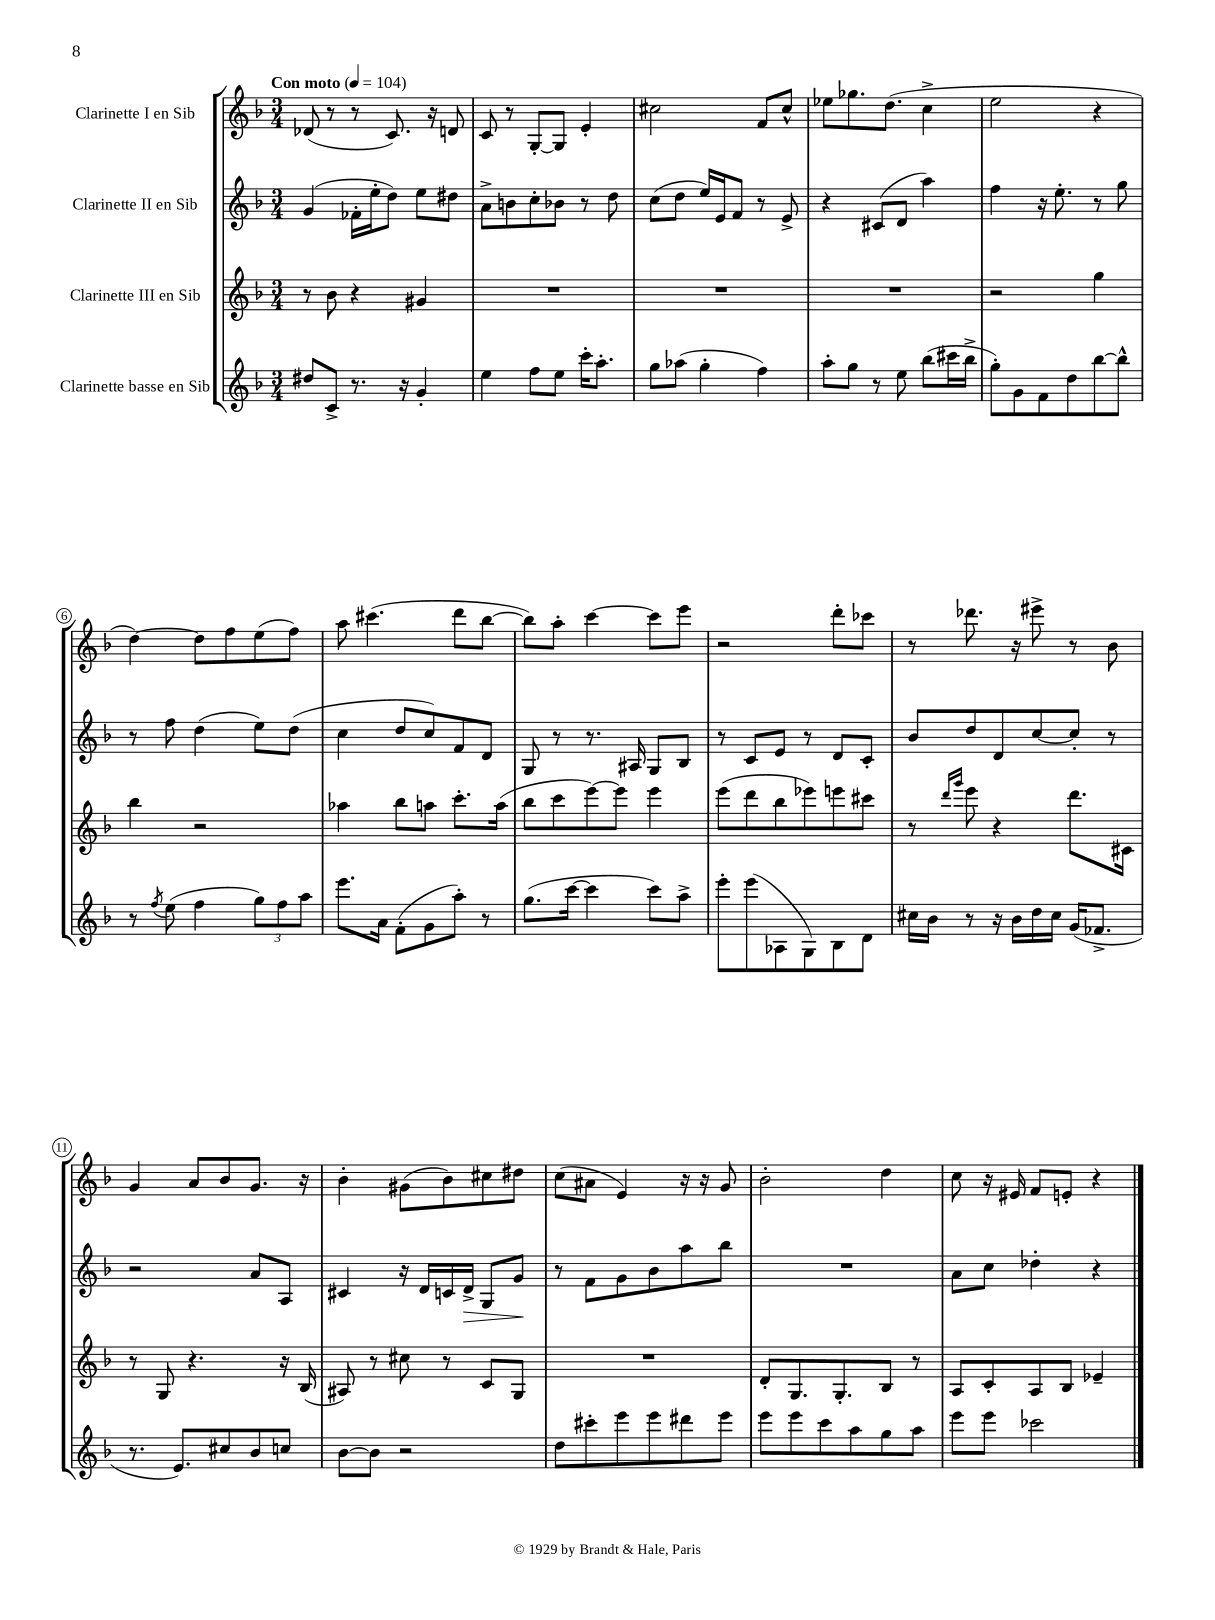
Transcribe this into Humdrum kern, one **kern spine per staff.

**kern	**kern	**kern	**kern
*staff4	*staff3	*staff2	*staff1
*clefG2	*clefG2	*clefG2	*clefG2
*k[b-]	*k[b-]	*k[b-]	*k[b-]
*M3/4	*M3/4	*M3/4	*M3/4
*MM104	*MM104	*MM104	*MM104
8dd#	8r	(4g	(8d-
8c^	8b-	.	8r
8.r	4r	16f-'	8r
.	.	16ee'	.
.	.	8dd)	8.c)
16r	.	.	.
4g'	4g#	8ee	.
.	.	.	16r
.	.	8dd#	8d
=	=	=	=
4ee	2.r	8a^	8c
.	.	8b	8r
8ff	.	8cc'	[8G'
8ee	.	8b-	8G]
16ccc'	.	8r	4e'
8.aa'	.	.	.
.	.	8dd	.
=	=	=	=
8gg	2.r	(8cc	2cc#
(8aa-	.	8dd	.
4gg'	.	16ee)	.
.	.	16e	.
.	.	8f	.
4ff)	.	8r	8f
.	.	8e^	8cc#^^
=	=	=	=
8aa'	2.r	4r	8ee-
8gg	.	.	8.gg-
8r	.	(8c#	.
.	.	.	(8.dd
8ee	.	8d	.
(8bb-	.	4aa)	4cc^
16ccc#	.	.	.
16bb-^	.	.	.
=	=	=	=
8gg')	2r	4ff	2ee
8g	.	.	.
8f	.	16r	.
.	.	8.ee'	.
8dd	.	.	.
[8bb-	4gg	8r	4r
8bb-^^]	.	8gg	.
=	=	=	=
8r	4bb-	8r	[4dd)
8qff	.	.	.
(8ee	.	8ff	.
4ff	2r	(4dd	8dd]
.	.	.	8ff
12gg)	.	8ee)	(8ee
12ff	.	.	.
.	.	(8dd	8ff)
12aa	.	.	.
=	=	=	=
8.eee	4aa-	4cc	8aa
.	.	.	(4.ccc#
16a	.	.	.
(8f'	8bb-	8dd	.
8g	8aa	8cc)	.
8aa')	8.ccc'	8f	8ddd
8r	.	8d	[8bb-
.	(16aa	.	.
=	=	=	=
(8.gg	8bb-	8G	8bb-])
.	8ccc	8r	8aa'
[16ccc	.	.	.
4ccc]	[8eee)	8.r	[4ccc
.	8eee]	.	.
.	.	16A#	.
8ccc)	4eee	8G	8ccc]
8aa^	.	8B-	8eee
=	=	=	=
8eee'	(8eee	8r	2r
(8eee	8ddd	8c	.
8A-	8bb-	8e	.
8G)	8eee-)	8r	.
8B-	8eee	8d	8ddd'
8d	8ccc#	8c'	8ccc-
=	=	=	=
16cc#	8r	8b-	8r
16b-	.	.	.
.	16qqddd	.	.
.	16qqggg	.	.
8r	8eee	8dd	8.ddd-
16r	4r	8d	.
16b-	.	.	16r
16dd	.	[8cc	8eee#^
16cc#	.	.	.
(16g	8.ddd	8cc']	8r
8.f-^	.	.	.
.	.	8r	8b-
.	16c#	.	.
=	=	=	=
8.r	8r	2r	4g
.	8G	.	.
8.e)	.	.	.
.	4.r	.	8a
8cc#	.	.	8b-
8b-	.	8a	8.g
8cc	16r	8A	.
.	(16B-	.	16r
=	=	=	=
[8b-	8A#)	4c#	4b-'
8b-]	8r	.	.
2r	8cc#	16r	(8g#
.	.	16d	.
.	8r	16c	8b-)
.	.	16d^	.
.	8c	8G	8cc#
.	8G	8g	8dd#
=	=	=	=
8dd	2.r	8r	(8cc
8ccc#'	.	8f	8a#
8eee	.	8g	4e)
8eee	.	8b-	.
8ddd#	.	8aa	16r
.	.	.	16r
8eee	.	8bb-	8g
=	=	=	=
8eee	8d'	2.r	2b-'
8eee	8.G	.	.
8ccc	.	.	.
.	8.G'	.	.
8aa	.	.	.
8gg	8B-	.	4dd
8aa	8r	.	.
=	=	=	=
8eee	8A	8a	8cc
8eee	8c'	8cc	16r
.	.	.	16e#
2ccc-	8A	4dd-'	8f
.	8B-	.	8e'
.	4e-~	4r	4r
==	==	==	==
*-	*-	*-	*-
